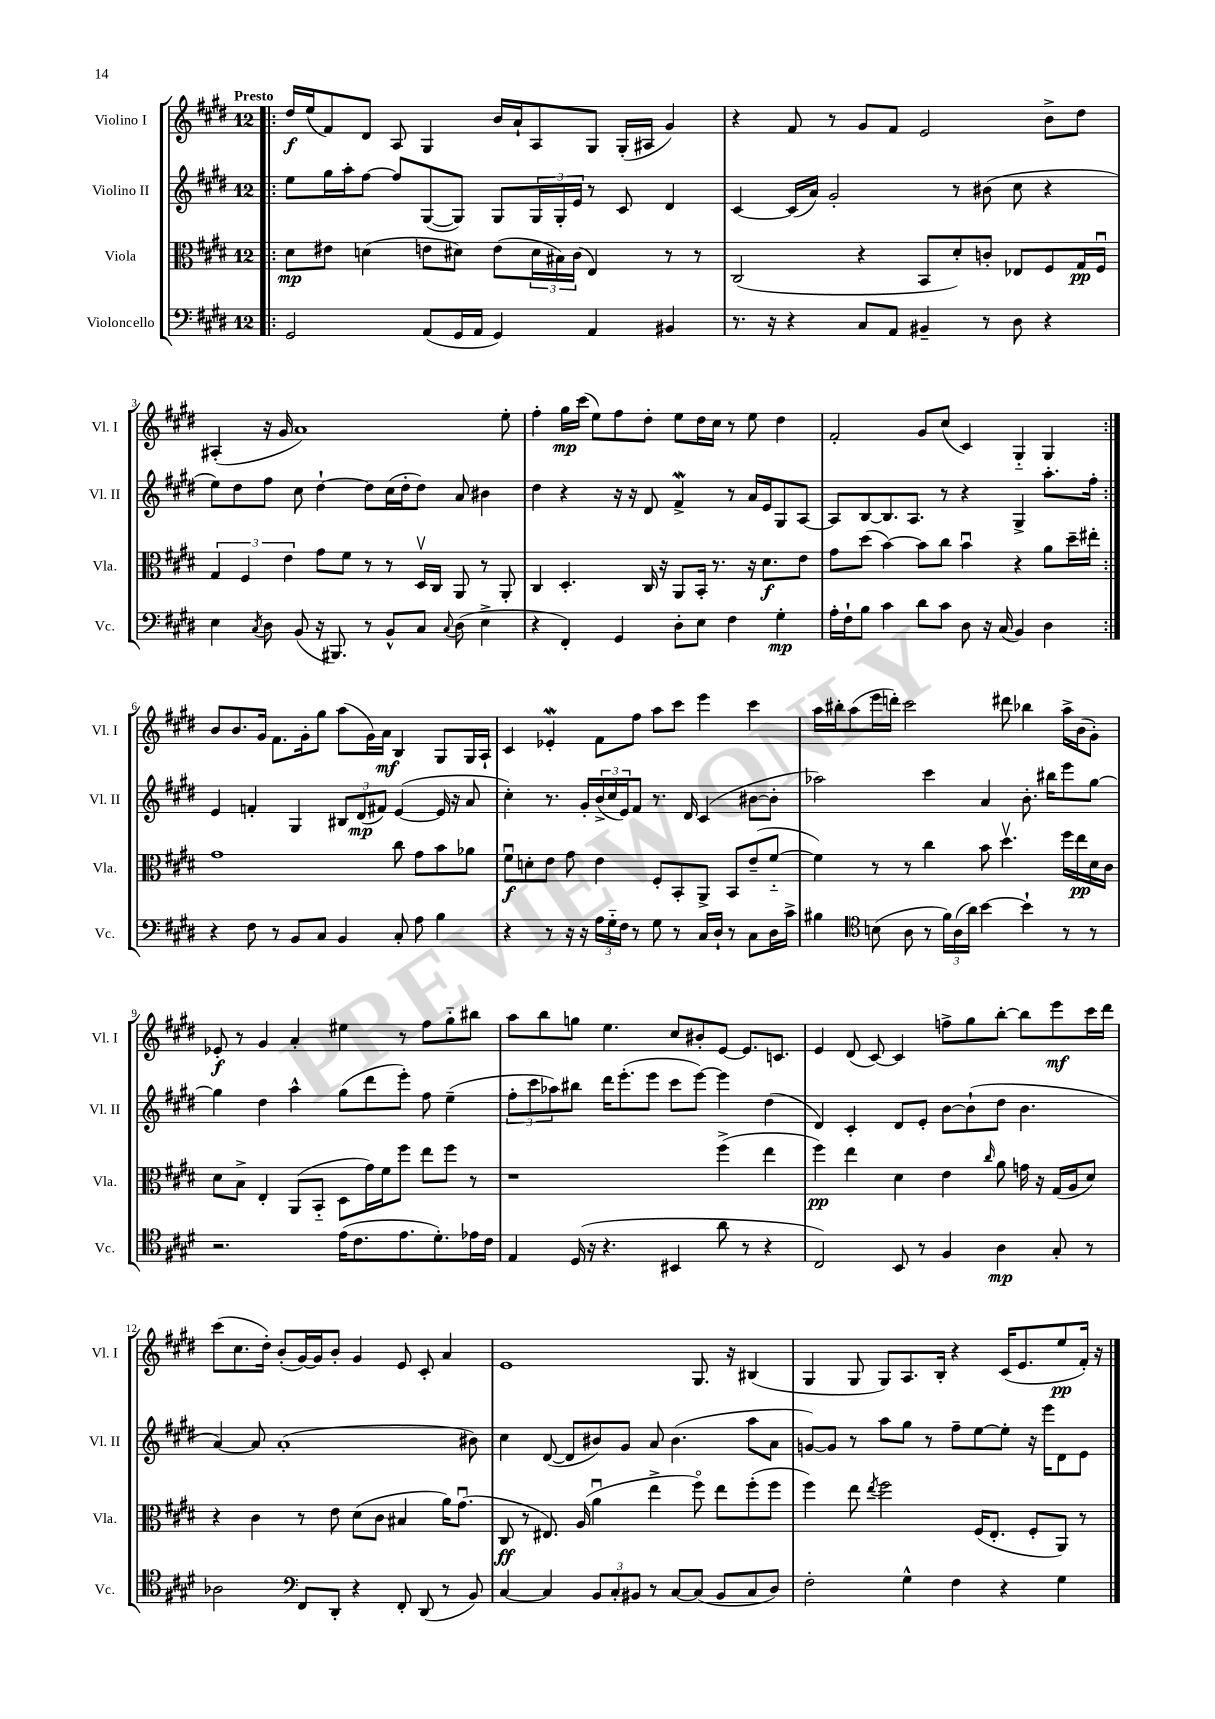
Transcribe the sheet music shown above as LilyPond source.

<<
\new StaffGroup <<
\new Staff = "s0" \with { instrumentName = "Violino I" shortInstrumentName = "Vl. I" } {
    \clef treble \key e \major \once \override Staff.TimeSignature.style = #'single-digit \time 12/8 \tempo "Presto"
    \repeat volta 2 { \bar ".|:" dis''16\f e''16( fis'8) dis'8 a8 gis4 b'16 a'16-! a8 gis8 gis16-.( ais16 gis'4) |
    r4 fis'8 r8 gis'8 fis'8 e'2 b'8-> dis''8 |
    ais4-.( r16 gis'16 a'1) e''8-. |
    fis''4-. gis''16\mp cis'''16( e''8) fis''8 dis''8-. e''8 dis''16 cis''16 r8 e''8 dis''4 |
    fis'2-. gis'8 cis''8( cis'4) gis4-_ gis4 | }
    b'8 b'8. gis'16 fis'8. gis'16-. gis''8 a''8( gis'16) a'16\mf b4 gis8 gis16 a16-! |
    cis'4 ees'4-.\mordent fis'8 fis''8 a''8 cis'''8 e'''4 cis'''4 |
    a''16 bis''16-. a''8( e'''16 d'''16-.) cis'''2 dis'''8 bes''4 a''16-> b'16( gis'8-.) |
    ees'8-.\f r8 gis'4 a'4-. eis''4 r8 fis''8 gis''8-_ bis''8 |
    a''8 b''8 g''8 e''4. cis''8 bis'8-. e'8~ e'8. c'8. |
    e'4 dis'8( cis'8~) cis'4 f''8-> gis''8 b''8~-. b''8 e'''8\mf cis'''16 dis'''16 |
    cis'''8( cis''8. dis''16-.) b'8-.( gis'16~) gis'16 b'8-. gis'4 e'8 cis'8-. a'4 |
    e'1 gis8. r16 bis4( |
    gis4 gis8 gis8) a8. b16-. r4 cis'16( e'8. e''8\pp fis'16-.) r16 \bar "|." |
}
\new Staff = "s1" \with { instrumentName = "Violino II" shortInstrumentName = "Vl. II" } {
    \clef treble \key e \major \once \override Staff.TimeSignature.style = #'single-digit \time 12/8
    \repeat volta 2 { \bar ".|:" e''8 gis''16 a''16-. fis''8~ fis''8 gis8~( gis8) gis8 \tuplet 3/2 { gis16 gis16-. e'16 } r8 cis'8 dis'4 |
    cis'4~ cis'16( a'16) gis'2-. r8 bis'8( cis''8 r4 |
    e''8) dis''8 fis''8 cis''8 dis''4~-! dis''8 cis''16( dis''16-. dis''8) a'8 bis'4 |
    dis''4 r4 r16 r16 dis'8 fis'4->\mordent r8 a'16 e'16 gis8 a8~ |
    a8 b8~ b8. a8. r8 r4 gis4-> a''8.-. fis''16-. | }
    e'4 f'4-. gis4 \tuplet 3/2 { bis8 dis'8\mp( fis'8) } e'4~( e'16 r16 a'8 |
    cis''4-.) r8. gis'16-. \tuplet 3/2 { b'16->( cis''16 e'16) } fis'8 r8. dis'16 cis'4( bis'8~ bis'8-. |
    aes''2) cis'''4 a'4 b'8.-. bis''16 e'''8 gis''8~ |
    gis''4 dis''4 a''4-^ gis''8( dis'''8 e'''8-.) fis''8 e''4--( |
    \tuplet 3/2 { fis''8-. cis'''8 aes''8) } bis''8 dis'''16 e'''8.-.( e'''8 cis'''8 e'''8~) e'''4 dis''4( |
    dis'4) cis'4-. dis'8 e'8-. b'8~ b'8-!( dis''8 b'4. |
    a'4~) a'8 a'1-.( bis'8) |
    cis''4 dis'8~( dis'8 bis'8) gis'8 a'8 bis'4.( a''8 a'8 |
    g'8~) g'8 r8 a''8 gis''8 r8 fis''8-- e''8~ e''8-. r16 e'''16 dis'8 e'8 \bar "|." |
}
\new Staff = "s2" \with { instrumentName = "Viola" shortInstrumentName = "Vla." } {
    \clef alto \key e \major \once \override Staff.TimeSignature.style = #'single-digit \time 12/8
    \repeat volta 2 { \bar ".|:" dis'8\mp eis'8 d'4( e'8 dis'8) e'8( \tuplet 3/2 { dis'16 bis16) cis'16( } e4) r8 r8 |
    cis2( r4 b,8 dis'8-.) c'8-. ees8 fis8 gis16\pp fis16\downbow |
    \tuplet 3/2 { gis4 fis4 e'4 } gis'8 fis'8 r8 r8 dis16\upbow cis16 a,8 r8 a,8-. |
    cis4 dis4.-. cis16 r16 a,8 b,16-. r8. r16 dis'8.\f e'8 |
    gis'8 dis''8( b'4~) b'8 cis''8 b'4\downbow r4 a'8 dis''16-- eis''16-. | }
    gis'1 cis''8 gis'8 b'8 aes'8 |
    fis'8\downbow\f d'8-. e'8 gis'8 e'4 fis8-. b,8-. a,8-> b,8 e'8--( fis'8~-_ |
    fis'4) r8 r8 cis''4 b'8 dis''4.\upbow fis''16 e''16\pp dis'16 cis'16 |
    dis'8 b8-> e4-. a,8( b,8-_ dis8 gis'16) fis'16 fis''8 e''8 fis''8 r8 |
    r1 fis''4->( e''4 |
    fis''4\pp) e''4 dis'4 e'4 \grace { cis''16 } a'8 g'16 r16 gis16( a16 dis'8) |
    r4 cis'4 r8 e'8 dis'8( cis'8 bis4 a'16) gis'8.\downbow( |
    cis8\ff r8 eis8.) a16( a'4\downbow e''4-> fis''8\flageolet) e''8 fis''8-.( fis''8 |
    fis''4) e''8 \acciaccatura { e''8 } fis''2 fis16( e8.-. fis8-. a,8) r8 \bar "|." |
}
\new Staff = "s3" \with { instrumentName = "Violoncello" shortInstrumentName = "Vc." } {
    \clef bass \key e \major \once \override Staff.TimeSignature.style = #'single-digit \time 12/8
    \repeat volta 2 { \bar ".|:" gis,2 a,8( gis,16 a,16 gis,4) a,4 bis,4 |
    r8. r16 r4 cis8 a,8 bis,4-- r8 dis8 r4 |
    e4 \acciaccatura { cis8 } dis8 b,8( r16 bis,,8.) r8 b,8-^ cis8 \appoggiatura { cis8 } dis8( e4-> |
    r4 fis,4-.) gis,4 dis8-. e8 fis4 gis4-.\mp |
    a16-. fis16-! b8 cis'4 dis'8 cis'8 dis8 r16 cis16( b,4) dis4 | }
    r4 fis8 r8 b,8 cis8 b,4 cis8-. a8 b4 |
    r4 r8 r16 r16 \tuplet 3/2 { a16 gis16-_ fis16 } r8 gis8 r8 cis16 dis16-! r8 cis8 dis16 cis'16-> |
    bis4 \clef tenor b8( a8 r8 \tuplet 3/2 { fis'16) a16( a'16) } b'4~ b'4-! r8 r8 |
    r2. e'16( cis'8. e'8. dis'8.-.) ees'16 cis'16 |
    e4 dis16( r16 r4. bis,4 a'8 r8 r4 |
    cis2) b,8 r8 fis4 a4\mp gis8-. r8 |
    aes2 \clef bass fis,8 dis,8-. r4 fis,8-. dis,8( r8 b,8) |
    cis4~ cis4 \tuplet 3/2 { b,8 cis8-. bis,8 } r8 cis8~ cis8( bis,8 cis8 dis8) |
    fis2-. gis4-^ fis4 r4 gis4 \bar "|." |
}
>>
>>
